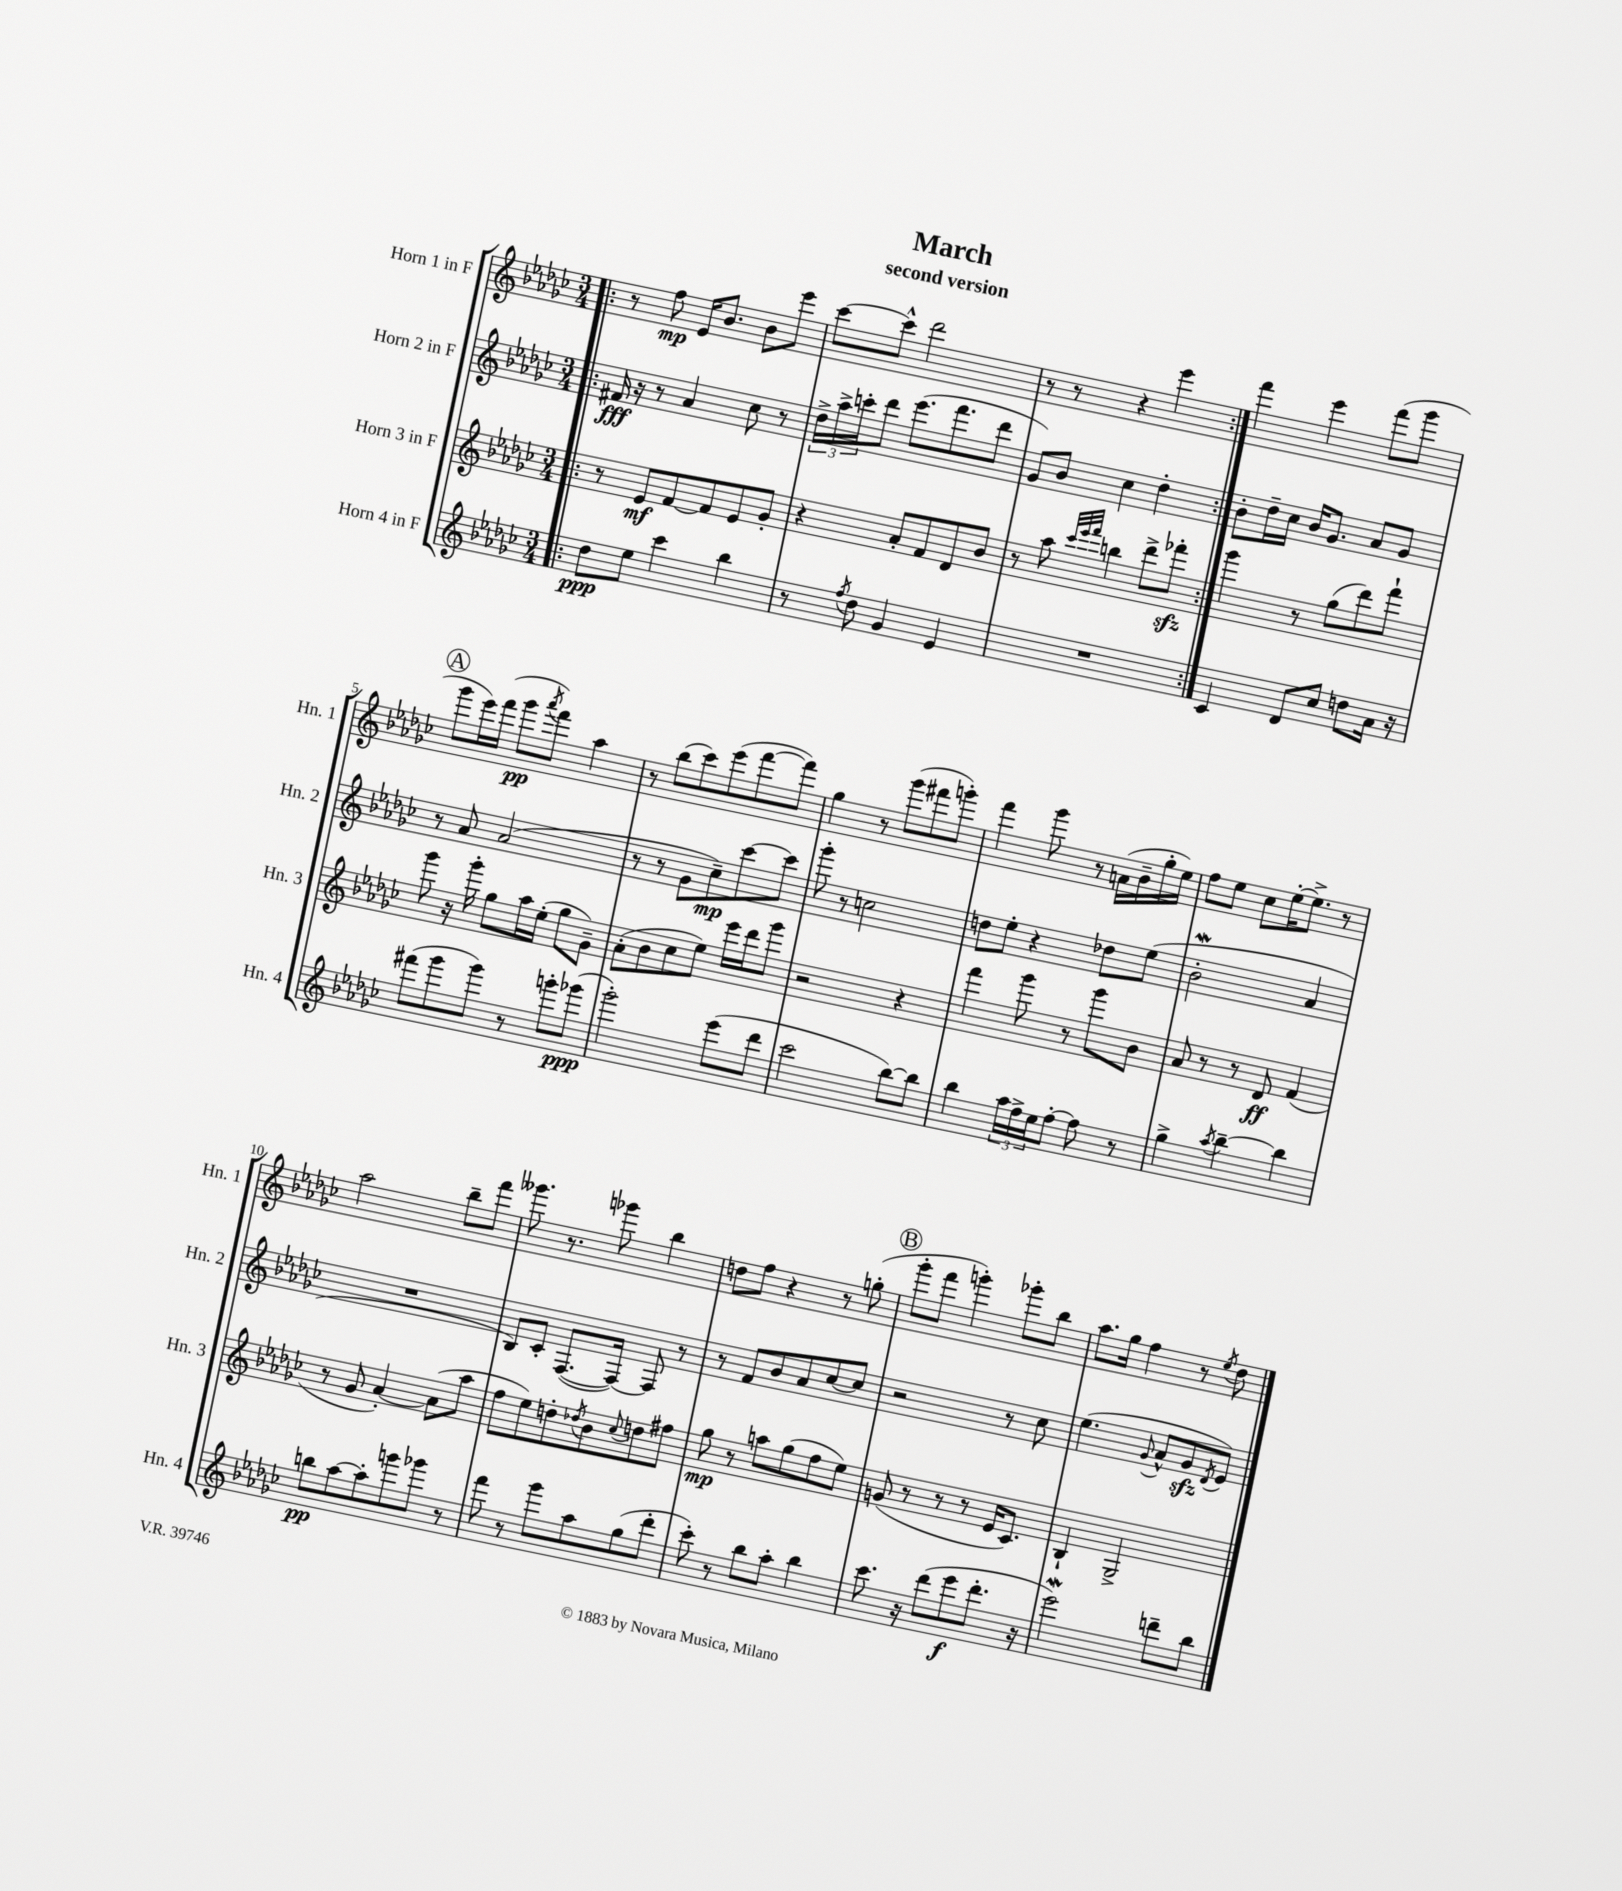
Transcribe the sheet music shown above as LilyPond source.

\header { title = "March" subtitle = "second version" }
<<
\new StaffGroup <<
\new Staff = "s0" \with { instrumentName = "Horn 1 in F" shortInstrumentName = "Hn. 1" } {
    \clef treble \key ges \major \numericTimeSignature \time 3/4
    \repeat volta 2 { \bar ".|:" r8 f''8\mp ees'16 bes'8. bes'8 ees'''8 |
    ces'''8~ ces'''8-^ des'''2 |
    r8 r8 r4 ees'''4 | }
    f'''4 ees'''4 f'''8( ges'''8 |
    \mark \markup { \circle "A" } ges'''8 ees'''16) f'''16( ges'''8\pp \acciaccatura { aes'''8 } f'''8) aes''4 |
    r8 bes''8( ces'''8) ees'''8( f'''8~ f'''8) |
    ges''4 r8 ges'''8( fis'''8 g'''8-.) |
    f'''4 ges'''8 r8 a'16( bes'16-- ges''16-. ees''16) |
    f''8 ees''8 ces''8 ees''16~-. ees''8.-> r8 |
    aes''2 bes''8-- f'''8 |
    geses'''8. r8. ges'''8 bes''4 |
    d''8 f''8 r4 r8 g''8-.( |
    \mark \markup { \circle "B" } ges'''8-. f'''8 g'''4-.) ges'''8-. bes''8 |
    aes''8. ges''16 f''4 r8 \acciaccatura { ees''8 } des''8 \bar "|." |
}
\new Staff = "s1" \with { instrumentName = "Horn 2 in F" shortInstrumentName = "Hn. 2" } {
    \clef treble \key ges \major \numericTimeSignature \time 3/4
    \repeat volta 2 { \bar ".|:" fis'16\fff r16 r8 aes'4 ces''8 r8 |
    \tuplet 3/2 { des''16-> aes''16-> c'''16-. } des'''8 ees'''8.( f'''8. des'''8 |
    ges'8) bes'8 ces''4 des''4-. | }
    bes'8-. des''16-- ces''16 bes'16 ges'8. aes'8 ges'8 |
    \mark \markup { \circle "A" } r8 aes'8 aes'2( |
    r8 r8 ges'8 ces''8--\mp) ces'''8~ ces'''8 |
    ges'''8-. r8 c''2 |
    d''8 ees''8-. r4 des''8 ees''8( |
    bes'2-.\mordent aes'4 |
    R2. |
    bes8) ces'8-. f8.~( f16~) f8 r8 |
    r8 f'8 bes'8 aes'8 ces''8~ ces''8 |
    \mark \markup { \circle "B" } r2 r8 ces''8 |
    ees''4.( \appoggiatura { ges'8 } aes'8-^ ges'8\sfz \acciaccatura { des'8 } ees'8) \bar "|." |
}
\new Staff = "s2" \with { instrumentName = "Horn 3 in F" shortInstrumentName = "Hn. 3" } {
    \clef treble \key ges \major \numericTimeSignature \time 3/4
    \repeat volta 2 { \bar ".|:" r8 ees'8\mf f'8~ f'8 ees'8 ges'8-. |
    r4 aes'8-. f'8 des'8 bes'8 |
    r8 aes''8 \grace { ces'''32 ees'''32 f'''32 } b''4 des'''8-> fes'''8-.\sfz | }
    ges'''4 r8 ges''8( des'''8) f'''8-! |
    \mark \markup { \circle "A" } ges'''8 r16 ges'''16-. ges''8 aes''16 ees''16-.( ges''8 ges'8--) |
    aes'8-.( bes'8 ces''8 ees''8) ees'''16 des'''16 ges'''8 |
    r2 r4 |
    f'''4 ges'''8 r8 ges'''8 bes'8 |
    aes'8 r8 r8 des'8\ff f'4( |
    r8 ges'8 aes'4~-.) aes'8( aes''8 |
    f''8 ees''8) d''8-. \acciaccatura { des''8 } bes'8 \appoggiatura { ces''8 } d''8 fis''8 |
    ges''8\mp r8 a''8 ges''8( f''8 ees''8) |
    \mark \markup { \circle "B" } g'8( r8 r8 r8 ees'16 ces'8.) |
    bes4-! ges2-> \bar "|." |
}
\new Staff = "s3" \with { instrumentName = "Horn 4 in F" shortInstrumentName = "Hn. 4" } {
    \clef treble \key ges \major \numericTimeSignature \time 3/4
    \repeat volta 2 { \bar ".|:" des''8\ppp ees''8 ces'''4 bes''4 |
    r8 \acciaccatura { f''8 } des''8 ges'4 ees'4 |
    R2. | }
    ces'4 des'8 ces''8 d''8 aes'16 r16 |
    \mark \markup { \circle "A" } fis'''8( ges'''8 ges'''8) r8 g'''8-. ges'''8\ppp( |
    ges'''2-.) ees'''8( des'''8 |
    ces'''2 bes''8~) bes''8 |
    bes''4 \tuplet 3/2 { aes''16 f''16-> ees''16 } f''8~-. f''8 r8 |
    ges''4-> \acciaccatura { aes''8 } bes''4~-- bes''4 |
    b''8\pp aes''8~ aes''8-. g'''8 ges'''8 r8 |
    f'''8 r8 ges'''8 aes''8 ges''8( des'''8-. |
    ces'''8-.) r8 bes''8 aes''8-. bes''4 |
    \mark \markup { \circle "B" } ces'''8. r16 des'''8( ees'''8\f des'''8.-. r16 |
    ees'''2\mordent) d'''8-- bes''8 \bar "|." |
}
>>
>>
